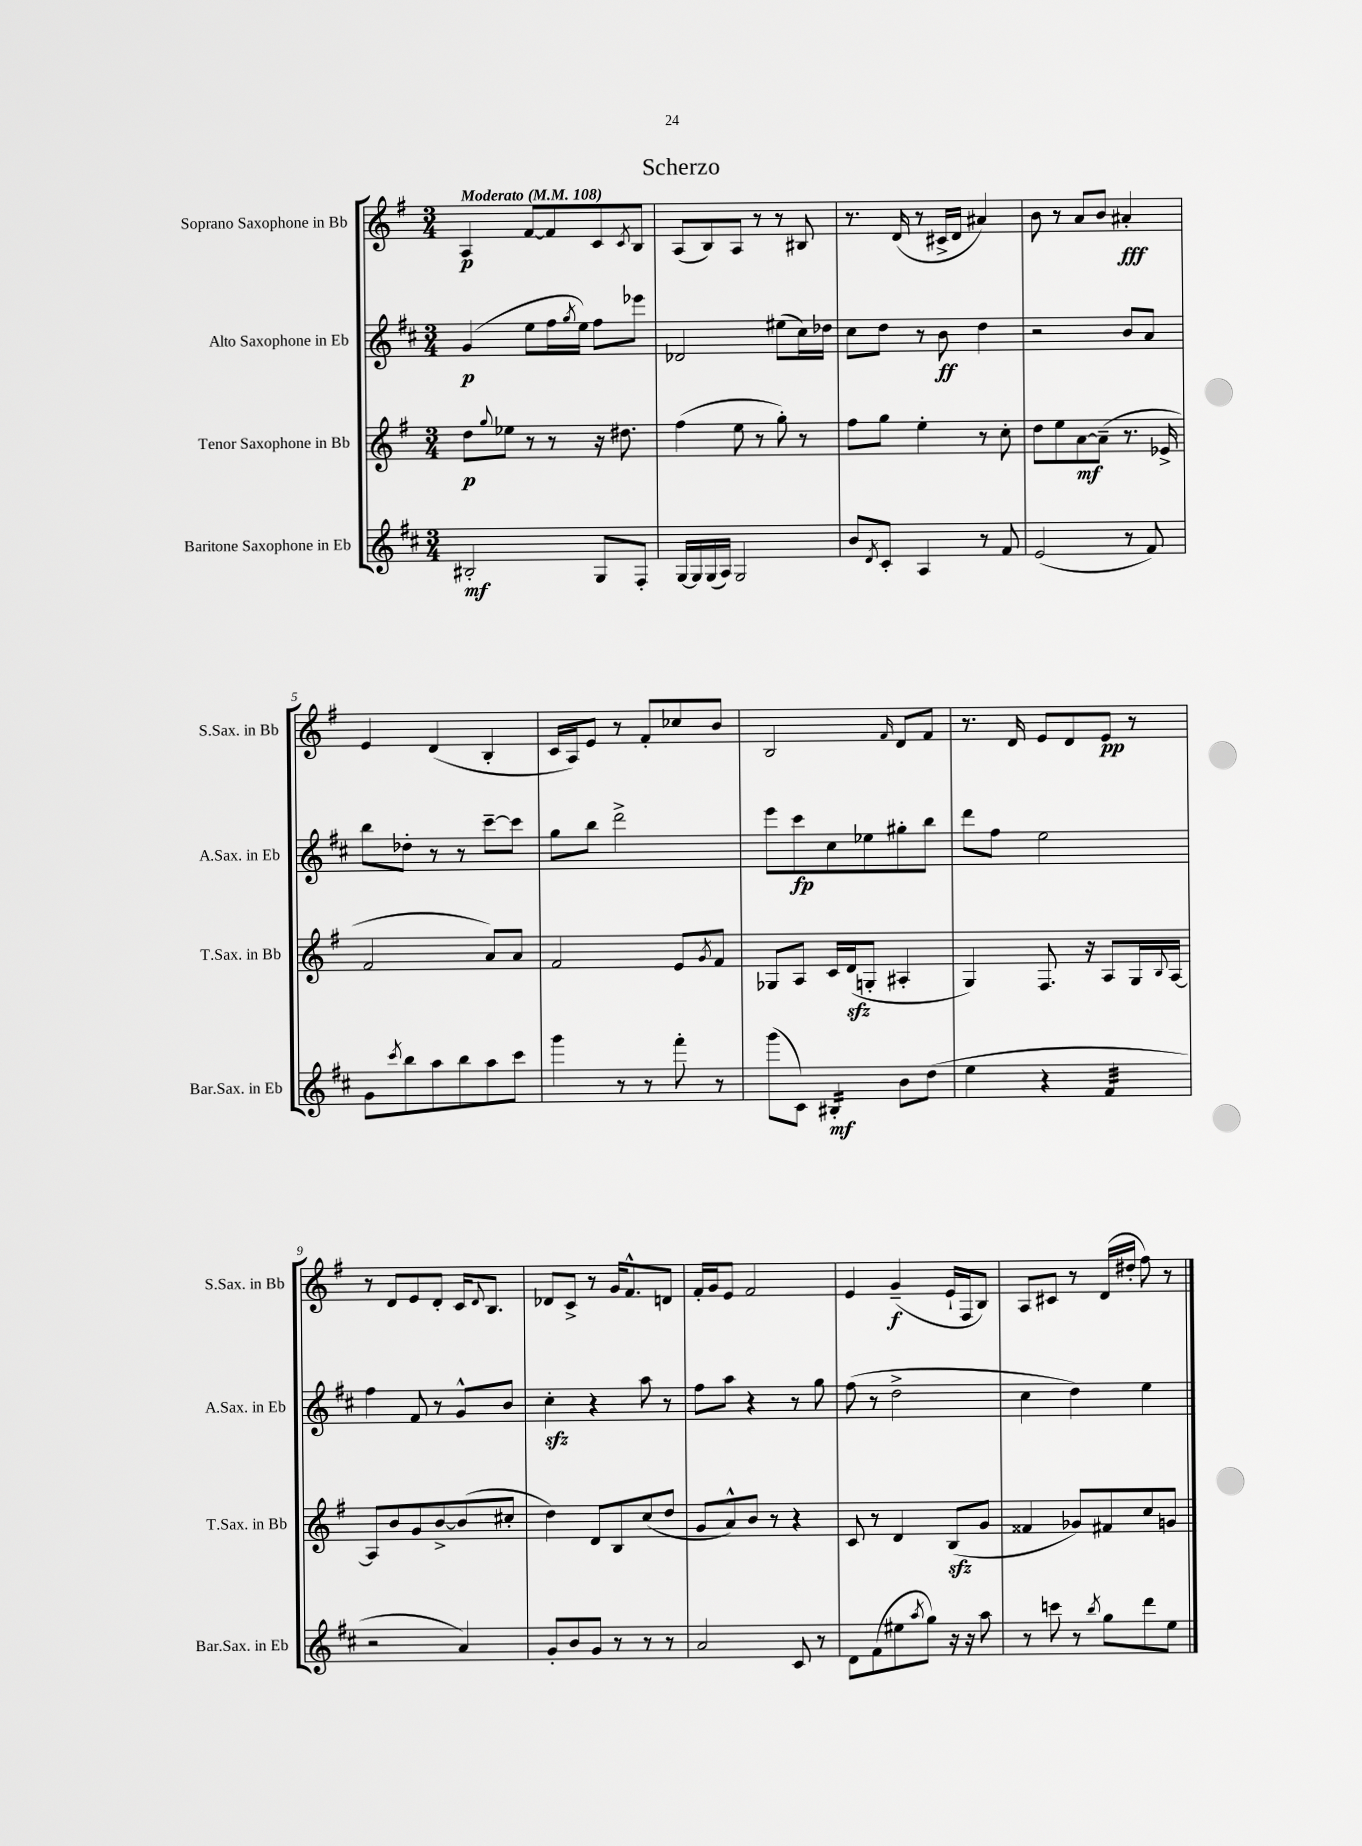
\header { title = "Scherzo" }
<<
\new StaffGroup <<
\new Staff = "s0" \with { instrumentName = "Soprano Saxophone in Bb" shortInstrumentName = "S.Sax. in Bb" } {
    \clef treble \key g \major \numericTimeSignature \time 3/4 \tempo "Moderato" 4 = 108
    a4\p fis'8~ fis'8 c'8 \acciaccatura { c'8 } b8 |
    a8( b8) a8 r8 r8 bis8 |
    r8. d'16( r8 cis'16-> d'16 ais'4) |
    b'8 r8 a'8 b'8 ais'4-.\fff |
    e'4 d'4( b4-. |
    c'16 a16) e'8 r8 fis'8-. ces''8 b'8 |
    b2 \grace { fis'16 } d'8 fis'8 |
    r8. d'16 e'8 d'8 e'8\pp r8 |
    r8 d'8 e'8 d'8-. c'16 \appoggiatura { d'8 } b8. |
    des'8 c'8-> r8 g'16 fis'8.-^ d'8 |
    fis'16-. g'16 e'8 fis'2 |
    e'4 g'4--\f( e'16-! fis16 b8) |
    a8 cis'8 r8 d'16( dis''16-. fis''8) r8 \bar "|." |
}
\new Staff = "s1" \with { instrumentName = "Alto Saxophone in Eb" shortInstrumentName = "A.Sax. in Eb" } {
    \clef treble \key d \major \numericTimeSignature \time 3/4
    g'4\p( e''8 fis''16 \acciaccatura { g''8 } e''16) fis''8 ees'''8 |
    des'2 eis''8( cis''16) des''16 |
    cis''8 d''8 r8 b'8\ff d''4 |
    r2 b'8 a'8 |
    b''8 des''8-. r8 r8 cis'''8~-- cis'''8 |
    g''8 b''8 d'''2-> |
    e'''8 cis'''8\fp cis''8 ees''8 gis''8-. b''8 |
    d'''8 fis''8 e''2 |
    fis''4 fis'8 r8 g'8-^ b'8 |
    cis''4-.\sfz r4 a''8 r8 |
    fis''8 a''8 r4 r8 g''8 |
    fis''8( r8 d''2-> |
    cis''4 d''4) e''4 \bar "|." |
}
\new Staff = "s2" \with { instrumentName = "Tenor Saxophone in Bb" shortInstrumentName = "T.Sax. in Bb" } {
    \clef treble \key g \major \numericTimeSignature \time 3/4
    d''8\p \appoggiatura { g''8 } ees''8 r8 r8 r16 dis''8. |
    fis''4( e''8 r8 g''8-.) r8 |
    fis''8 g''8 e''4-. r8 c''8-. |
    d''8 e''8 a'8~\mf a'8--( r8. ees'16-> |
    fis'2 a'8) a'8 |
    fis'2 e'8 \acciaccatura { g'8 } fis'8 |
    ges8 a8 c'16 d'16\sfz( g8-. ais4-. |
    g4) fis8. r16 a8 g16 \appoggiatura { b8 } a16~ |
    a8 b'8 g'8 b'8~-> b'8( cis''8-. |
    d''4) d'8 b8 c''8( d''8 |
    g'8 a'8-^) b'8 r8 r4 |
    c'8 r8 d'4 b8\sfz( g'8 |
    fisis'4 ges'8) fis'8 c''8 g'8 \bar "|." |
}
\new Staff = "s3" \with { instrumentName = "Baritone Saxophone in Eb" shortInstrumentName = "Bar.Sax. in Eb" } {
    \clef treble \key d \major \numericTimeSignature \time 3/4
    bis2-.\mf g8 fis8-. |
    g16~ g16 g16( a16) g2 |
    b'8 \acciaccatura { d'8 } cis'8-. a4 r8 fis'8 |
    e'2( r8 fis'8) |
    g'8 \acciaccatura { cis'''8 } b''8 a''8 b''8 a''8 cis'''8 |
    g'''4 r8 r8 fis'''8-. r8 |
    g'''8( cis'8) bis4:16-.\mf b'8 d''8( |
    e''4 r4 fis'4:32 |
    r2 a'4) |
    g'8-. b'8 g'8 r8 r8 r8 |
    a'2 cis'8 r8 |
    d'8 fis'8( eis''8 \acciaccatura { a''8 } g''8) r16 r16 a''8 |
    r8 c'''8 r8 \acciaccatura { b''8 } g''8 d'''8 e''8 \bar "|." |
}
>>
>>
